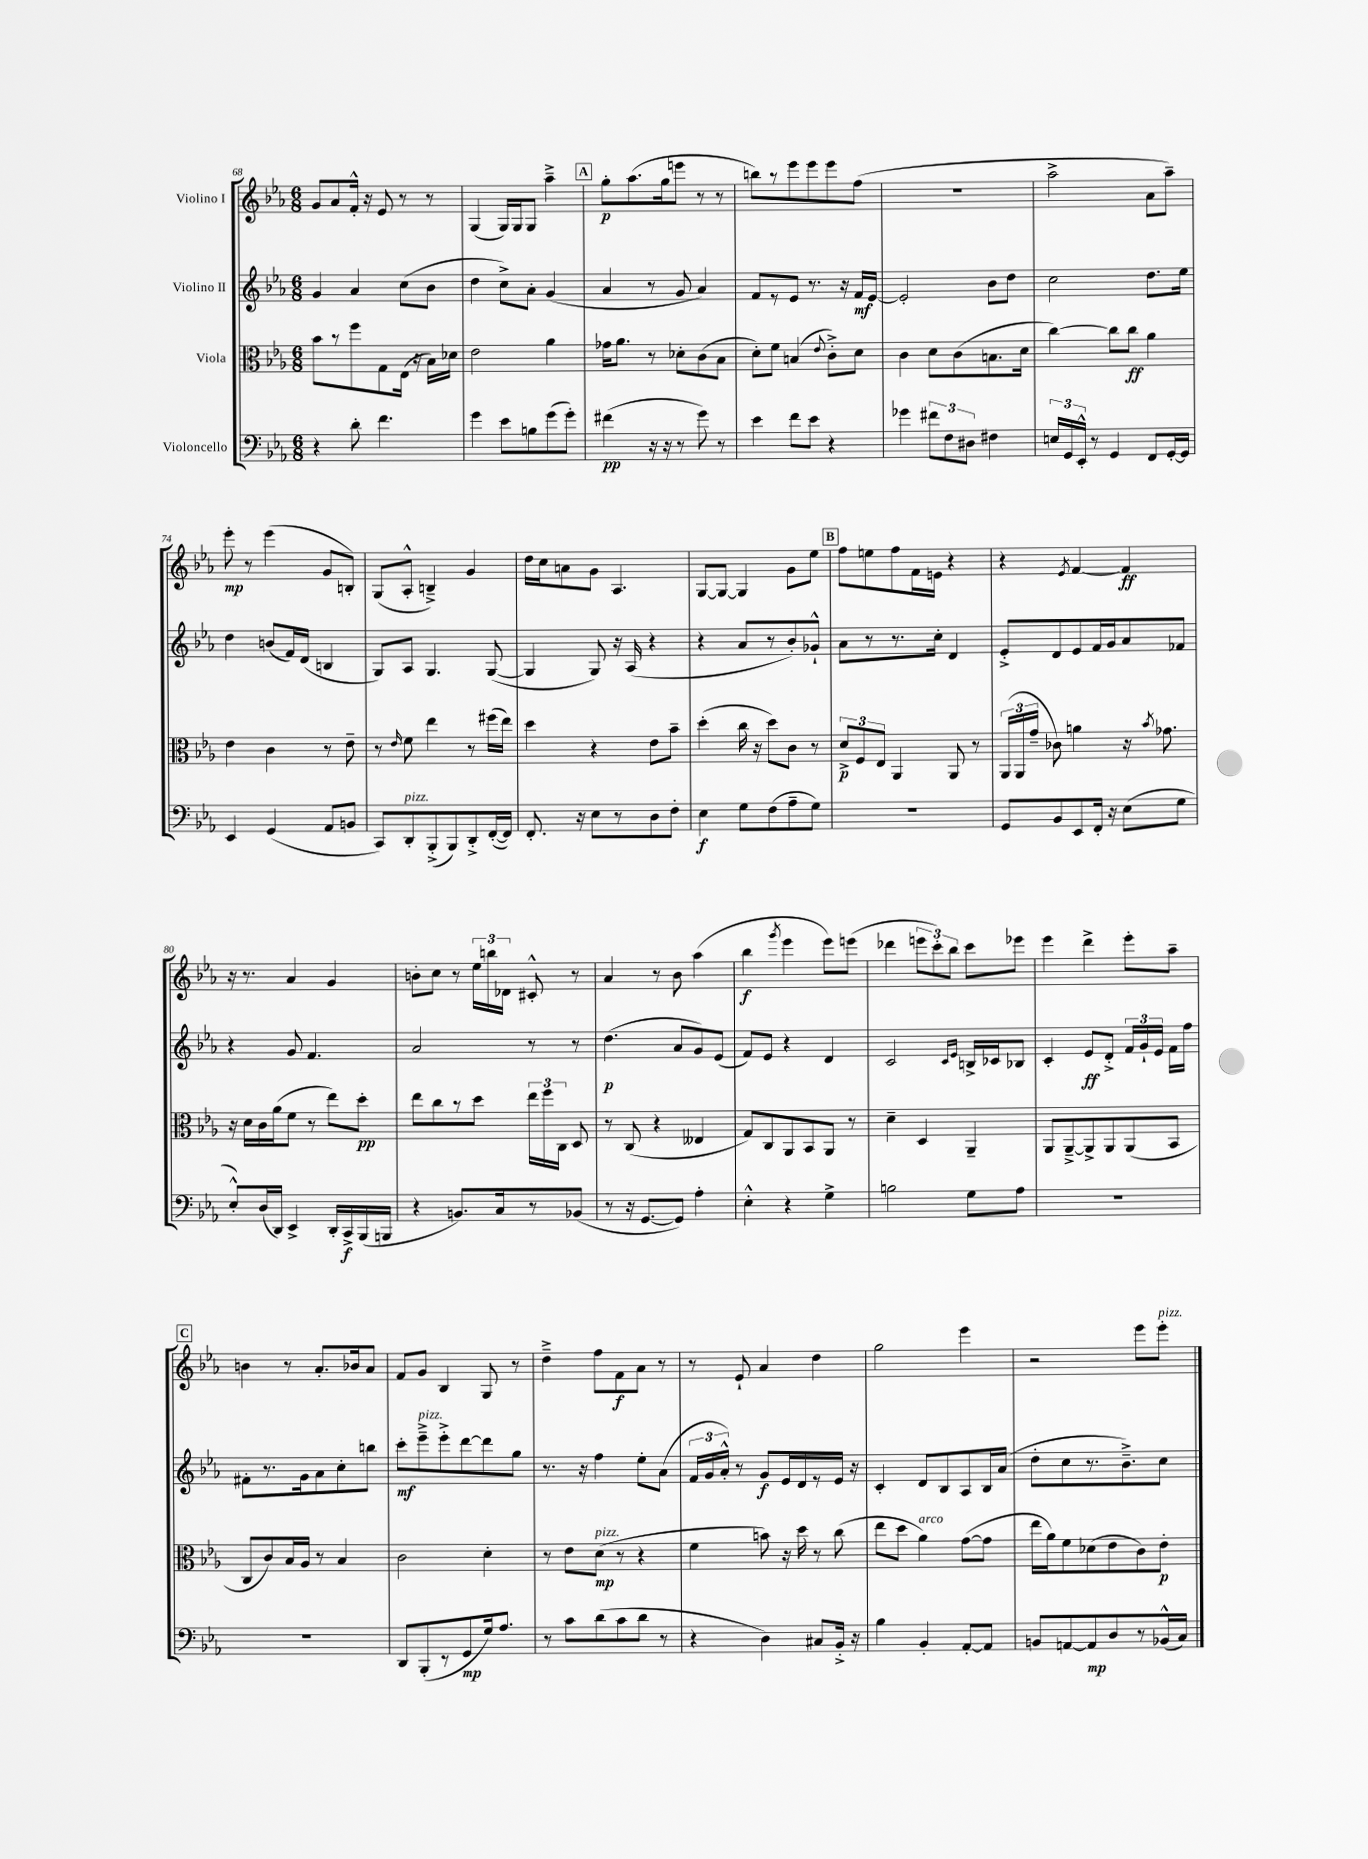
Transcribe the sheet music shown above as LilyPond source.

<<
\new StaffGroup <<
\new Staff = "s0" \with { instrumentName = "Violino I" } {
    \clef treble \key ees \major \numericTimeSignature \time 6/8
    \autoBeamOff g'8[ aes'8 f'16]-.-^ r16 ees'8 r8 r8 |
    g4( g16[) g16 g8] aes''4---> |
    \mark \markup { \box "A" } g''8[-.\p aes''8.( g''16 e'''8] r8 r8 |
    b''8[) r8 ees'''8 ees'''8 ees'''8 f''8]( |
    R2. |
    aes''2-> aes'8[ aes''8]--) |
    ees'''8-.\mp r8 ees'''4( g'8[ b8]-.) |
    g8[( aes8]-.-^ b4--->) g'4 |
    d''16[ c''16 a'8 g'8] aes4. |
    g8[~ g8]~ g4 g'8[ ees''8] |
    \mark \markup { \box "B" } f''8[ e''8 f''8 f'16 e'16] r4 |
    r4 \acciaccatura { ees'8 } f'4~ f'4\ff |
    r16 r8. aes'4 g'4 |
    b'8[-. c''8] r8 \tuplet 3/2 { ees''16[ b''16 des'16] } cis'8-.-^ r8 |
    aes'4 r8 bes'8 aes''4( |
    bes''4\f \acciaccatura { g'''8 } ees'''4 ees'''8[) e'''8]( |
    des'''4 \tuplet 3/2 { e'''8[ c'''8-.) bes''8] } c'''8[ ees'''8] |
    ees'''4 d'''4-> ees'''8[-. aes''8]-- |
    \mark \markup { \box "C" } b'4 r8 aes'8.[-. bes'16 aes'8] |
    f'8[ g'8] bes4 g8 r8 |
    d''4---> f''8[ f'8\f aes'8] r8 |
    r8 ees'8-! aes'4 d''4 |
    g''2 ees'''4 |
    r2 ees'''8[ ees'''8]-.^\markup { \italic "pizz." } \bar "|." |
}
\new Staff = "s1" \with { instrumentName = "Violino II" } {
    \clef treble \key ees \major \numericTimeSignature \time 6/8
    \autoBeamOff g'4 aes'4 c''8[( bes'8] |
    d''4 c''8[->) aes'8]-. g'4( |
    \mark \markup { \box "A" } aes'4 r8 g'8 aes'4) |
    f'8[ r8 ees'8] r8. r16 f'16[\mf ees'16]~ |
    ees'2-. bes'8[ d''8] |
    c''2 d''8.[ ees''16] |
    d''4 b'8[( f'16) d'16]( b4 |
    g8[) aes8] g4. g8~( |
    g4 g8) r16 aes16( r4 |
    r4 aes'8[ r8 bes'8-.) ges'8]-!-^ |
    \mark \markup { \box "B" } aes'8[ r8 r8. c''16]-. d'4 |
    ees'8[-.-> d'8 ees'8 f'16 g'16 aes'8 fes'8] |
    r4 g'8 f'4. |
    aes'2 r8 r8 |
    d''4.\p( aes'8[ g'8) ees'8]( |
    f'8[) ees'8] r4 d'4 |
    c'2 \grace { c'16[ ees'16] } b16[-> ces'16 bes8] |
    c'4-. ees'8[\ff d'8]-.-> \tuplet 3/2 { f'16[ g'16-! ees'16] } f'16[ f''16] |
    \mark \markup { \box "C" } fis'8[-. r8. g'16 aes'8 c''8-. b''8] |
    c'''8[-.\mf ees'''8--->^\markup { \italic "pizz." } ees'''8-.-> d'''8~ d'''8 g''8] |
    r8. r16 f''4 ees''8[-. aes'8]( |
    \tuplet 3/2 { f'16[ g'16 aes'16]-.-^) } r8 g'8[\f ees'16 d'16 r8 ees'16] r16 |
    c'4-. d'8[ bes8 aes8 bes16 aes'16]( |
    d''8[-. c''8 r8. bes'8.--->) c''8] \bar "|." |
}
\new Staff = "s2" \with { instrumentName = "Viola" } {
    \clef alto \key ees \major \numericTimeSignature \time 6/8
    \autoBeamOff bes'8[ r8 f''8 g8 ees16]( r16 bes16[) des'16] |
    ees'2 aes'4 |
    \mark \markup { \box "A" } ges'16[ aes'8.] r8 des'8[-. c'8( bes8] |
    d'8[-.) f'8] b4( \appoggiatura { ees'8 } c'8[-.->) d'8] |
    c'4 d'8[ c'8( b8. d'16] |
    c''4~) c''8[ c''8]\ff aes'4 |
    ees'4 c'4 r8 ees'8-- |
    r8 \grace { ees'16 } f'8 ees''4 r8 fis''16[( ees''16]) |
    d''4 r4 ees'8[ bes'8]-- |
    d''4-.( c''16 r16 d''8[) c'8] r8 |
    \mark \markup { \box "B" } \tuplet 3/2 { d'8[->\p f8 ees8] } aes,4 aes,8 r8 |
    \tuplet 3/2 { aes,16[( aes,16 g'16]-- } ces'8) a'4 r16 \acciaccatura { bes'8 } ges'8. |
    r16 d'16[ c'16 aes'16( f'8] r8 ees''8[) d''8]-.\pp |
    ees''8[ c''8 r8 d''8] \tuplet 3/2 { ees''16[ f''16 c16] } d8 |
    r8 c8( r4 eeses4 |
    g8[) c8 aes,8 bes,8 aes,8] r8 |
    d'4-- d4 aes,4-- |
    aes,8[ aes,8~---> aes,8-> aes,8 aes,8( bes,8] |
    \mark \markup { \box "C" } c8[ c'8) bes16 aes16] r8 bes4 |
    c'2 d'4-. |
    r8 ees'8[ d'8]\mp^\markup { \italic "pizz." }( r8 r4 |
    f'4 b'8) r16 d''16 r8 c''8( |
    ees''8[ d''8] aes'4^\markup { \italic "arco" }) g'8[~( g'8] |
    ees''16[ aes'16) f'8 des'8( ees'8 c'8) ees'8]-.\p \bar "|." |
}
\new Staff = "s3" \with { instrumentName = "Violoncello" } {
    \clef bass \key ees \major \numericTimeSignature \time 6/8
    \autoBeamOff r4 d'8-. f'4. |
    g'4 ees'8[ b8 g'8( g'8]-.) |
    \mark \markup { \box "A" } fis'4\pp( r16 r16 r8 g'8) r8 |
    ees'4 f'8[ ees'8] r4 |
    ges'4 \tuplet 3/2 { fis'8[ f8 dis8] } fis4 |
    \tuplet 3/2 { e16[ g,16 ees,16]-.-^ } r8 g,4 f,8[ g,16~-. g,16] |
    ees,4 g,4( aes,8[ b,8] |
    c,8[) d,8-.^\markup { \italic "pizz." } bes,,8-.->( bes,,8) d,8-.-> f,16~-.( f,16]) |
    f,8.-. r16 ees8[ r8 d8 f8]-. |
    ees4\f g8[ f8( aes8-- g8]) |
    \mark \markup { \box "B" } R2. |
    g,8[ bes,8 ees,8 f,16]-. r16 ees8[( g8] |
    ees8[-.-^) d16( d,16]) ees,4-> d,16[-. c,16->\f bes,,16( b,,16] |
    r4 b,8.[) c16 r8 bes,8]( |
    r8 r16 g,8.[~ g,8]) aes4-. |
    ees4-.-^ r4 g4-> |
    b2 g8[ aes8] |
    R2. |
    \mark \markup { \box "C" } R2. |
    d,8[ bes,,8-.( r8 g,8\mp g16) aes8.] |
    r8 c'8[ d'8( c'8 d'8] r8 |
    r4 d4) cis8[ bes,16]-.-> r16 |
    bes4 bes,4-. aes,8[~-. aes,8] |
    b,8[ a,8~ a,8\mp d8 r8 bes,16-^( c16]) \bar "|." |
}
>>
>>
\layout { \context { \Score currentBarNumber = #68 } }
